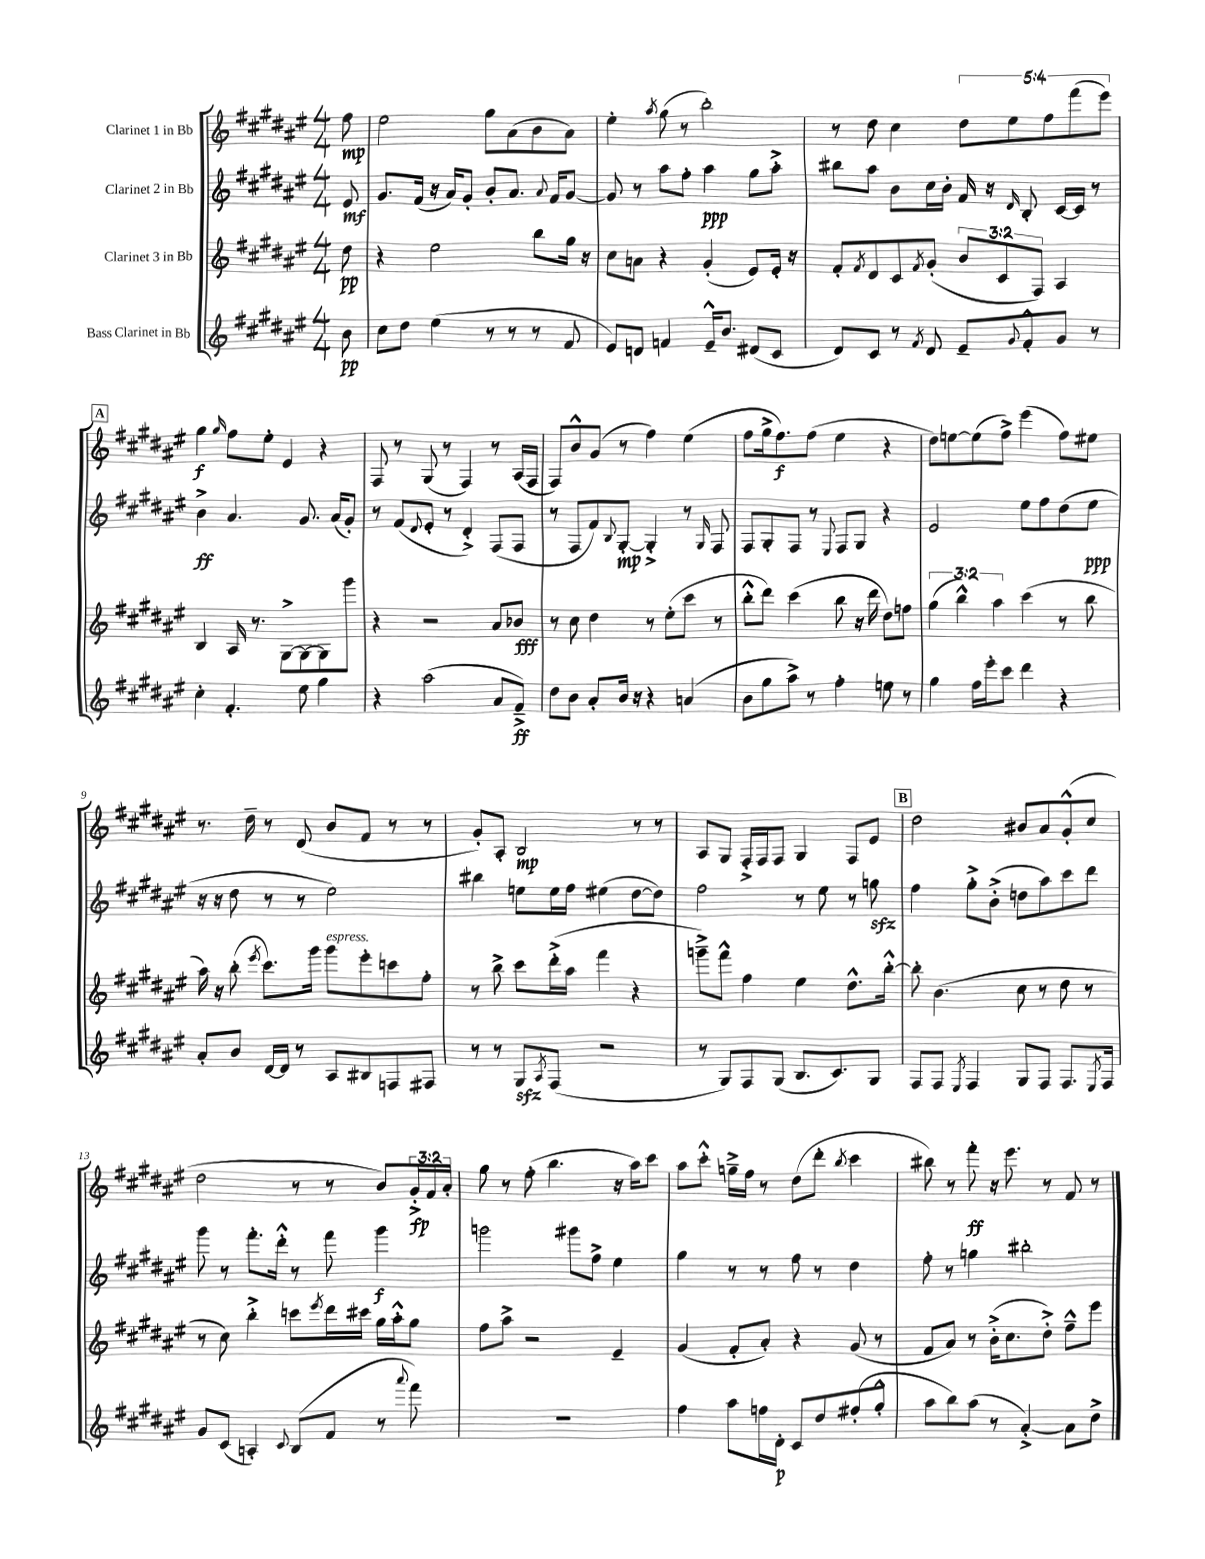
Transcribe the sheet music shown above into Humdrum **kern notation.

**kern	**dynam	**kern	**dynam	**kern	**dynam	**kern	**dynam
*part4	*part4	*part3	*part3	*part2	*part2	*part1	*part1
*staff4	*staff4	*staff3	*staff3	*staff2	*staff2	*staff1	*staff1
*I"Bass Clarinet in Bb	*	*I"Clarinet 3 in Bb	*	*I"Clarinet 2 in Bb	*	*I"Clarinet 1 in Bb	*
*clefG2	*	*clefG2	*	*clefG2	*	*clefG2	*
*k[f#c#g#d#a#e#]	*	*k[f#c#g#d#a#e#]	*	*k[f#c#g#d#a#e#]	*	*k[f#c#g#d#a#e#]	*
*M4/4	*	*M4/4	*	*M4/4	*	*M4/4	*
=	=	=	=	=	=	=	=
8b\	pp	8dd#\	pp	8e#/	mf	8ff#\	mp
=1	=1	=1	=1	=1	=1	=1	=1
8cc#\L	.	4r	.	8.g#/L	.	2ee#\	.
8dd#\J	.	.	.	.	.	.	.
.	.	.	.	(16f#/Jk	.	.	.
(4ee#\	.	2ee#\	.	16r	.	.	.
.	.	.	.	16a#/KL)	.	.	.
.	.	.	.	8g#'/J	.	.	.
8r	.	.	.	8b'/L	.	8gg#\L	.
8r	.	.	.	8.a#/J	.	(8a#\	.
8r	.	8bb\L	.	.	.	8b\	.
.	.	.	.	8qqa#/	.	.	.
.	.	.	.	16f#/KL	.	.	.
8f#/	.	16gg#\Jk	.	[8g#/J	.	8a#\J)	.
.	.	16r	.	.	.	.	.
=2	=2	=2	=2	=2	=2	=2	=2
8e#/L)	.	8cc#\L	.	8g#/]	.	4ee#'\	.
8dn/J	.	8an\J	.	8r	.	.	.
.	.	.	.	.	.	8qaa#/	.
4fn/	.	4r	.	8aa#\L	.	(8gg#\	.
.	.	.	.	8ff#'\J	.	8r	.
16e#~^^/KL	.	(4g#'/	.	4aa#\	ppp	2bb'\)	.
8.b/J	.	.	.	.	.	.	.
(8d#X/L	.	8e#/L)	.	8gg#\L	.	.	.
8c#/J	.	16e#'/Jk	.	8aa#'^\J	.	.	.
.	.	16r	.	.	.	.	.
=3	=3	=3	=3	=3	=3	=3	=3
8d#/L)	.	8f#'/L	.	8bb#X\L	.	8r	.
.	.	8qf#/	.	.	.	.	.
8c#/J	.	8d#/	.	8aa#\J	.	8dd#\	.
8r	.	8c#/	.	8b\L	.	4cc#\	.
8qf#/	.	8qf#/	.	.	.	.	.
8d#/	.	(8g#'/J	.	16cc#\L	.	.	.
.	.	.	.	16b'\JJ	.	.	.
8e#~/L	.	12b/L	.	16f#/	.	10dd#\L	.
.	.	.	.	16r	.	.	.
.	.	12c#/	.	.	.	.	.
.	.	.	.	.	.	10ee#\	.
8qqg#/	.	.	.	16qqd#/	.	.	.
8f#'^^/	.	.	.	8B'/	.	.	.
.	.	12F#/J)	.	.	.	.	.
.	.	.	.	.	.	10ff#\	.
8g#/J	.	4A#/	.	[16c#/LL	.	.	.
.	.	.	.	.	.	(10fff#\	.
.	.	.	.	16c#/JJ]	.	.	.
8r	.	.	.	8r	.	.	.
.	.	.	.	.	.	10eee#\J)	.
!!LO:LB:g=z
!!LO:REH:place=s1:t=A
=4	=4	=4	=4	=4	=4	=4	=4
4cc#'\	.	4B/	.	4b^\	ff	4gg#\	f
.	.	.	.	.	.	16qqgg#/	.
4.f#'/	.	16A#/	.	4.a#/	.	8ff#\L	.
.	.	8.r	.	.	.	.	.
.	.	.	.	.	.	8ee#'\J	.
.	.	[8G#^\L	.	.	.	4e#/	.
8ee#\	.	8G#\_	.	8.g#/	.	.	.
4gg#\	.	8G#\]	.	.	.	4r	.
.	.	.	.	(16a#/KL	.	.	.
.	.	8ggg#\J	.	8g#'/J)	.	.	.
=5	=5	=5	=5	=5	=5	=5	=5
4r	.	4r	.	8r	.	8F#/	.
.	.	.	.	(8f#/L	.	8r	.
.	.	.	.	8qqd#/	.	.	.
(2aa#\	.	2r	.	8e#'/J	.	(8G#/	.
.	.	.	.	8r	.	8r	.
.	.	.	.	4d#'^/)	.	4F#/)	.
8a#/L	.	8a#/L	.	(8F#/L	.	8r	.
8f#~^/J)	ff	8b-X/J	fff	8F#/J	.	(16A#/LL	.
.	.	.	.	.	.	16F#/JJ	.
=6	=6	=6	=6	=6	=6	=6	=6
8dd#\L	.	8r	.	8r	.	8F#/L)	.
8b\J	.	8cc#\	.	8F#/L	.	8b^^/	.
8a#'/L	.	4dd#\	.	8f#/)	.	(8g#/J	.
.	.	.	.	8qqB/	.	.	.
16b/Jk	.	.	.	[8G#'/J	mp	8r	.
16r	.	.	.	.	.	.	.
4r	.	8r	.	4G#'^/]	.	4ff#\)	.
.	.	(8ee#'\L	.	.	.	.	.
(4an/	.	8ccc#\J	.	8r	.	(4ee#\	.
.	.	.	.	16qqG#/	.	.	.
.	.	8r	.	8F#/	.	.	.
=7	=7	=7	=7	=7	=7	=7	=7
8b\L	.	8bb'^^\L	.	8F#/L	.	8ff#\L	.
8gg#\	.	8ddd#\J)	.	8G#'/	.	16gg#^\k	.
.	.	.	.	.	.	8.ff#\)	f
8aa#^\J)	.	(4ccc#\	.	8F#/J	.	.	.
8r	.	.	.	8r	.	(8ff#\J	.
.	.	.	.	8qqE#/	.	.	.
4ff#'\	.	8bb\	.	8F#/L	.	4ee#\	.
.	.	16r	.	8G#/J	.	.	.
.	.	16ddd#\	.	.	.	.	.
8een\	.	8dd#\L)	.	4r	.	4r	.
8r	.	8ffn\J	.	.	.	.	.
=8	=8	=8	=8	=8	=8	=8	=8
4gg#\	.	(6gg#\	.	2e#/	.	8dd#\L)	.
.	.	.	.	.	.	[8een\	.
.	.	6bb^^\)	.	.	.	.	.
16ff#\LL	.	.	.	.	.	(8ee\]	.
16eee#'\J	.	.	.	.	.	.	.
.	.	6aa#\	.	.	.	.	.
8ccc#\J	.	.	.	.	.	8ff#^\J)	.
4ddd#\	.	(4ccc#\	.	8ee#\L	.	(4eee#\	.
.	.	.	.	8ff#\	.	.	.
4r	.	8r	.	(8dd#\	.	8ff#\L)	.
.	.	8bb\	.	8ee#\J	ppp	8ee#X\J	.
!!LO:LB:g=z
=9	=9	=9	=9	=9	=9	=9	=9
8a#'/L	.	16aa#\)	.	16r	.	8.r	.
.	.	16r	.	16r	.	.	.
8b/J	.	(8bb'\	.	8dd#\	.	.	.
.	.	.	.	.	.	16dd#~\	.
.	.	8qeee#/	.	.	.	.	.
[16d#/LL	.	8.ccc#\L)	.	8r	.	8r	.
16d#/JJ]	.	.	.	.	.	.	.
8r	.	.	.	8r	.	(8d#/	.
.	.	16ggg#\Jk	.	.	.	.	.
!	!	!LO:TX:a:i:t=espress.	!	!	!	!	!
8A#/L	.	8ggg#\L	.	2ee#\)	.	8b/L	.
8B#X/	.	8eee#'\	.	.	.	8f#/J	.
8Fn/	.	8cccn\	.	.	.	8r	.
8F#X/J	.	8ff#'\J	.	.	.	8r	.
=10	=10	=10	=10	=10	=10	=10	=10
8r	.	8r	.	4bb#X\	.	8g#'/L)	.
8r	.	8bb^\	.	.	.	8A#'/J	.
8G#zz/L	.	8ccc#\L	.	8een\L	.	2B/	mp
8qA#/	.	.	.	.	.	.	.
(8F#/J	.	(16ddd#'^\L	.	16ee\L	.	.	.
.	.	16aa#\JJ	.	16ff#\JJ	.	.	.
2r	.	4fff#\	.	(4ee#X\	.	.	.
.	.	4r	.	[8dd#\L	.	8r	.
.	.	.	.	8dd#\J])	.	8r	.
=11	=11	=11	=11	=11	=11	=11	=11
8r	.	8gggn~^\L)	.	2ff#\	.	8A#/L	.
8G#/L)	.	8fff#^^\J	.	.	.	8G#/J	.
8F#/	.	4ff#\	.	.	.	16F#'^/LL	.
.	.	.	.	.	.	16F#/J	.
(8G#/J	.	.	.	.	.	8F#/J	.
8.B/L	.	4ee#\	.	8r	.	4G#/	.
.	.	.	.	8ee#\	.	.	.
8.c#/)	.	.	.	.	.	.	.
.	.	8.dd#^^\L	.	8r	.	8F#/L	.
8G#/J	.	.	.	8ggnzz\	.	8e#/J	.
.	.	[16bb'^^\Jk	.	.	.	.	.
!!LO:REH:place=s1:t=B
=12	=12	=12	=12	=12	=12	=12	=12
8F#/L	.	8bb'\]	.	4ff#\	.	2dd#\	.
8F#/J	.	(4.b\	.	.	.	.	.
8qE#/	.	.	.	.	.	.	.
4F#/	.	.	.	8gg#'^\L	.	.	.
.	.	.	.	(8b'^\J	.	.	.
8G#/L	.	8cc#\	.	8ddn\L	.	8b#X/L	.
8F#/J	.	8r	.	8aa#\)	.	8a#/	.
8.F#/L	.	8dd#\	.	8ccc#\	.	(8g#'^^/	.
.	.	8r	.	8ddd#\J	.	8cc#/J	.
8qE#/	.	.	.	.	.	.	.
16F#/Jk	.	.	.	.	.	.	.
!!LO:LB:g=z
=13	=13	=13	=13	=13	=13	=13	=13
8g#/L	.	8r	.	8ggg#\	.	2dd#\	.
(8c#/J	.	8cc#\)	.	8r	.	.	.
4An'/)	.	4bb'^\	.	8.fff#'\L	.	.	.
.	.	.	.	16ddd#'^^\Jk	.	.	.
8qqc#/	.	.	.	.	.	.	.
(8B/L	.	8cccn\L	.	8r	.	8r	.
.	.	8qeee#/	.	.	.	.	.
8f#/J	.	16ddd#\L	.	8fff#\	.	8r	.
.	.	16ccc#X\JJ	.	.	.	.	.
8r	.	16gg#\LL	.	4ggg#\	f	8b/L)	.
.	.	16aa#'^^\J	.	.	.	.	.
8qqaaa#/	.	.	.	.	.	.	.
8fff#\)	.	8gg#\J	.	.	.	24g#'^/L	fp
.	.	.	.	.	.	24f#/	.
.	.	.	.	.	.	24a#'/JJ	.
=14	=14	=14	=14	=14	=14	=14	=14
1r	.	8ff#\L	.	2gggn\	.	8gg#\	.
.	.	8aa#^\J	.	.	.	8r	.
.	.	2r	.	.	.	(8ff#'\	.
.	.	.	.	.	.	4.bb\	.
.	.	.	.	8ggg#X\L	.	.	.
.	.	.	.	8ff#^\J	.	.	.
.	.	4e#~/	.	4ee#\	.	16r	.
.	.	.	.	.	.	16aa#\KL)	.
.	.	.	.	.	.	8ccc#\J	.
=15	=15	=15	=15	=15	=15	=15	=15
4ff#\	.	(4g#/	.	4gg#\	.	8aa#\L	.
.	.	.	.	.	.	8ccc#'^^\J	.
8aa#\L	.	8f#'/L	.	8r	.	16ggn~^\LL	.
.	.	.	.	.	.	16ff#\JJ	.
16ffn\L	.	8a#'/J)	.	8r	.	8r	.
16d#'\JJ	p	.	.	.	.	.	.
8c#/L	.	4r	.	8ff#\	.	(8dd#\L	.
8dd#/	.	.	.	8r	.	8ddd#'\J	.
.	.	.	.	.	.	8qbb/	.
(8ff#X'/	.	(8g#/	.	4dd#\	.	4ccc#\	.
8gg#'^^/J	.	8r	.	.	.	.	.
=16	=16	=16	=16	=16	=16	=16	=16
8aa#\L	.	8f#/L	.	8ff#'\	.	8bb#X\)	.
8bb\)	.	8a#/J)	.	8r	.	8r	.
(8aa#\J	.	8r	.	4ggn\	.	8fff#'\	ff
8r	.	(16b'^\KL	.	.	.	16r	.
.	.	8.cc#\	.	.	.	8.eee#\	.
[4a#'^/)	.	.	.	2bb#X'\	.	.	.
.	.	8dd#'^\J)	.	.	.	8r	.
8a#\L]	.	8ff#~^^\L	.	.	.	8f#/	.
8dd#^\J	.	8eee#\J	.	.	.	8r	.
==	==	==	==	==	==	==	==
*-	*-	*-	*-	*-	*-	*-	*-
